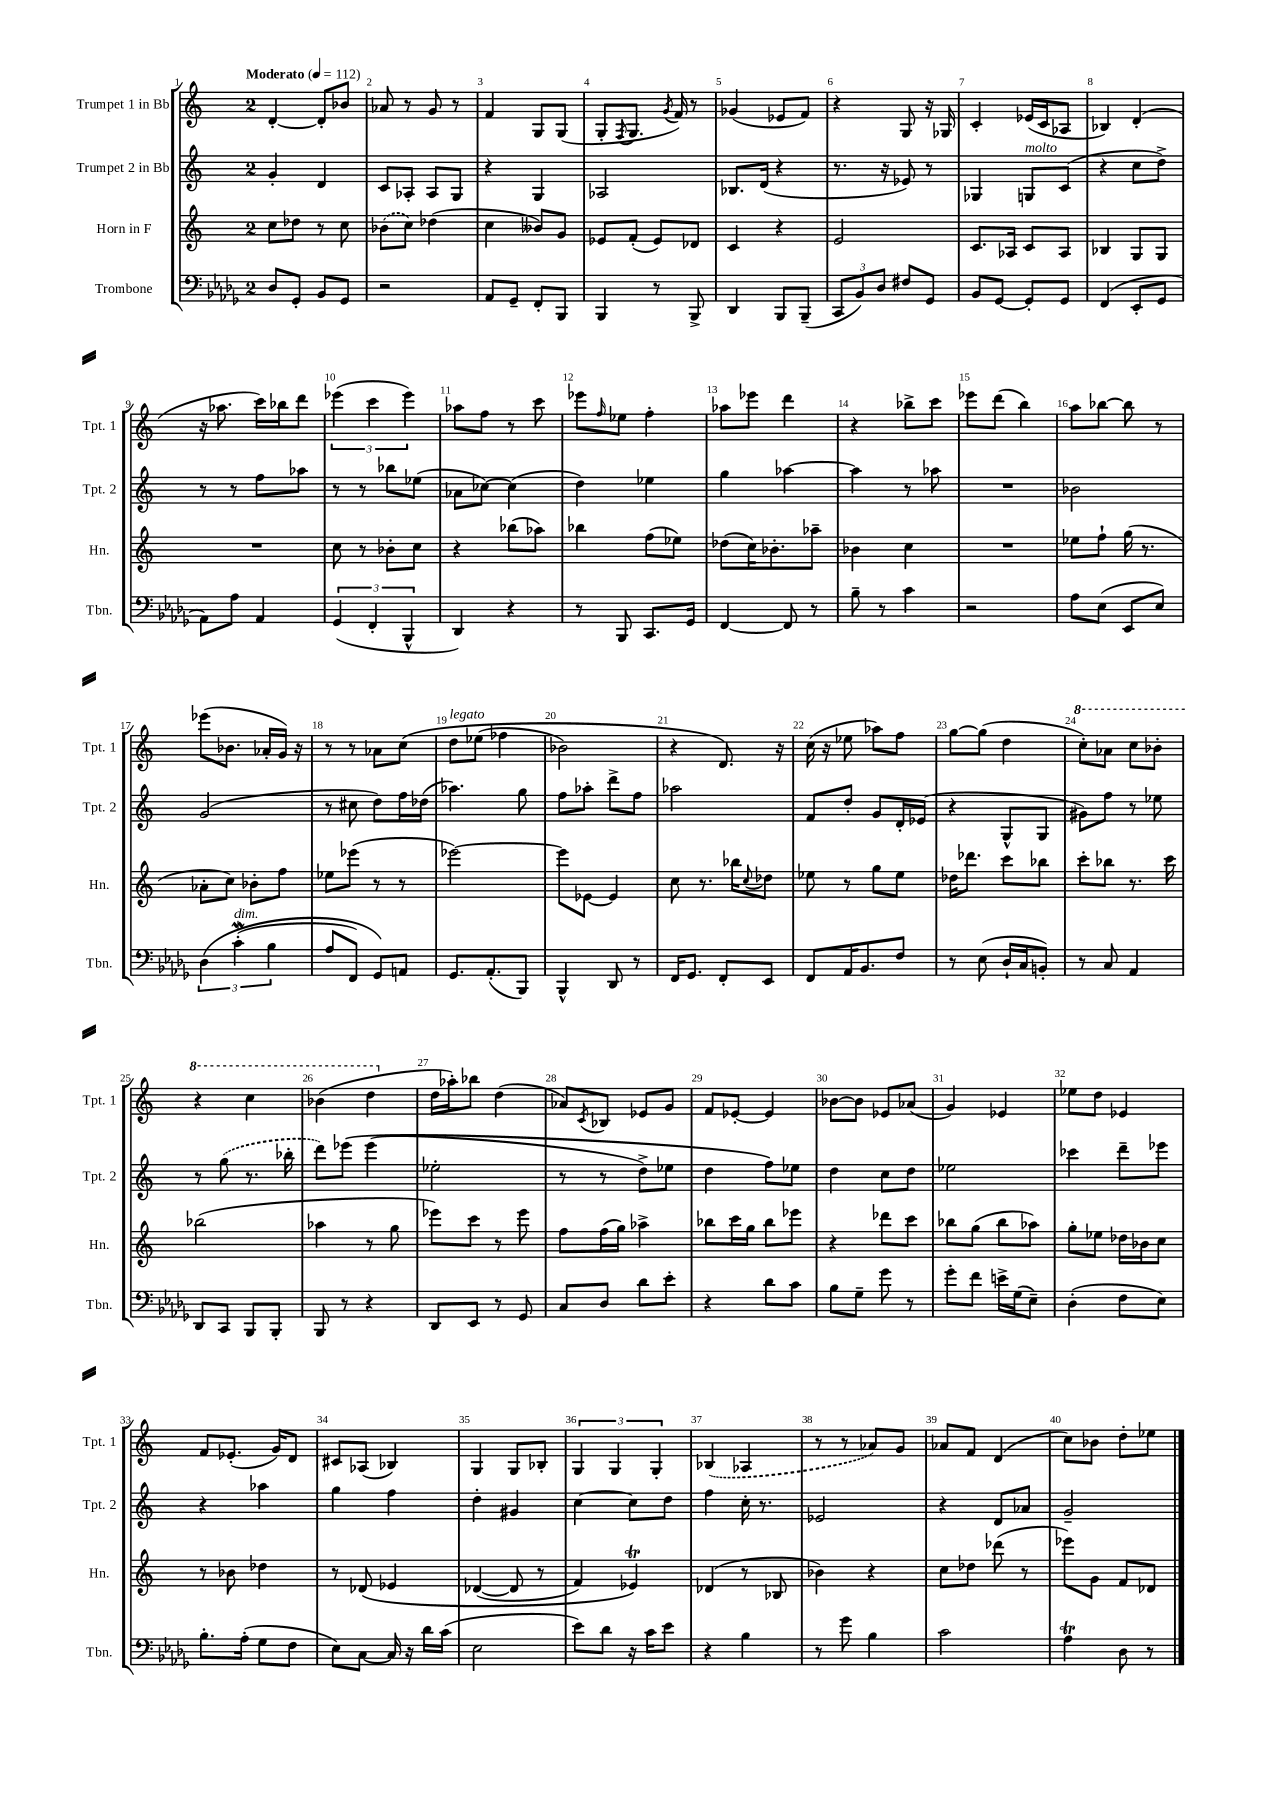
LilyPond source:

<<
\new StaffGroup <<
\new Staff = "s0" \with { instrumentName = "Trumpet 1 in Bb" shortInstrumentName = "Tpt. 1" } {
    \clef treble \key c \major \once \override Staff.TimeSignature.style = #'single-digit \time 2/4 \tempo "Moderato" 4 = 112
    d'4~-. d'8-. bes'8 |
    aes'8 r8 g'8 r8 |
    f'4 g8 g8( |
    g8-. \acciaccatura { f8 } g8. \acciaccatura { g'8 } f'16) r8 |
    ges'4( ees'8 f'8) |
    r4 g8 r16 ges16 |
    c'4-. ees'16( c'16 aes8 |
    bes4) d'4-.( |
    r16 aes''8. c'''16) bes''16 d'''8 |
    \tuplet 3/2 { ees'''4( c'''4 ees'''4) } |
    aes''8 f''8 r8 c'''8 |
    ees'''8 \grace { f''16 } ees''8 f''4-. |
    aes''8 ees'''8 d'''4 |
    r4 bes''8-> c'''8 |
    ees'''8 d'''8( b''4) |
    a''8 bes''8~ bes''8 r8 |
    ees'''8( bes'8. aes'16-. g'16) r16 |
    r8 r8 aes'8 c''8\( |
    d''8^\markup { \italic "legato" } ees''8( fes''4 |
    bes'2) |
    r4 d'8.\) r16 |
    c''16( r16 ees''8 aes''8) f''8 |
    g''8~ g''8( d''4 |
    \ottava #1 c'''8-.) aes''8 c'''8 bes''8-. |
    r4 c'''4 |
    bes''4( d'''4 \ottava #0 |
    d''16 aes''16-.) bes''8 d''4( |
    aes'8) \acciaccatura { c'8 } bes8 ees'8 g'8 |
    f'8 ees'8~-. ees'4 |
    bes'8~ bes'8 ees'8 aes'8( |
    g'4) ees'4 |
    ees''8 d''8 ees'4 |
    f'8 ees'8.-.( g'16) d'8 |
    cis'8 aes8( bes4) |
    g4 g8 bes8-. |
    \tuplet 3/2 { g4 g4 g4-. } |
    \once \slurDashed bes4( aes4 |
    r8 r8 aes'8) g'8 |
    aes'8 f'8 d'4( |
    c''8) bes'8 d''8-. ees''8 \bar "|." |
}
\new Staff = "s1" \with { instrumentName = "Trumpet 2 in Bb" shortInstrumentName = "Tpt. 2" } {
    \clef treble \key c \major \once \override Staff.TimeSignature.style = #'single-digit \time 2/4
    g'4-. d'4 |
    c'8 aes8-. aes8 g8 |
    r4 g4 |
    aes2 |
    bes8. d'16( r4 |
    r8. r16 ees'8) r8 |
    ges4 g8^\markup { \italic "molto" } c'8( |
    r4 c''8 d''8->) |
    r8 r8 f''8 aes''8 |
    r8 r8 bes''8 ees''8( |
    aes'8 ces''8~) ces''4( |
    d''4) ees''4 |
    g''4 aes''4~ |
    aes''4 r8 aes''8 |
    R2 |
    bes'2 |
    g'2( |
    r8 cis''8 d''8) f''16 des''16( |
    aes''4.) g''8 |
    f''8 aes''8-. d'''8-> f''8 |
    aes''2 |
    f'8 d''8-. g'8 d'16-. ees'16( |
    r4 g8-^ g8 |
    gis'8) f''8 r8 ees''8 |
    r8 \once \slurDashed g''8( r8. bes''16-. |
    d'''8) ees'''8\( ees'''4( |
    ees''2-. |
    r8 r8 d''8->) ees''8 |
    d''4 f''8\) ees''8 |
    d''4 c''8 d''8 |
    ees''2 |
    ces'''4 d'''8-- ees'''8 |
    r4 aes''4 |
    g''4 f''4 |
    d''4-. gis'4 |
    c''4~ c''8 d''8 |
    f''4 c''16-. r8. |
    ees'2 |
    r4 d'8 aes'8 |
    g'2-- \bar "|." |
}
\new Staff = "s2" \with { instrumentName = "Horn in F" shortInstrumentName = "Hn." } {
    \clef treble \key c \major \once \override Staff.TimeSignature.style = #'single-digit \time 2/4
    c''8 des''8 r8 c''8 |
    \once \slurDashed bes'8( c''8) des''4( |
    c''4 beses'8) g'8 |
    ees'8 f'8-.( ees'8) des'8 |
    c'4 r4 |
    e'2 |
    c'8. aes16 c'8 aes8 |
    bes4 g8 g8 |
    R2 |
    c''8 r8 bes'8-. c''8 |
    r4 bes''8( aes''8) |
    bes''4 f''8( ees''8) |
    des''8( c''16) bes'8.-. aes''8-- |
    bes'4 c''4 |
    R2 |
    ees''8 f''8-! g''16( r8. |
    aes'8-. c''8) bes'8-. f''8 |
    ees''8 ees'''8( r8 r8 |
    ees'''2~) |
    ees'''8 ees'8~ ees'4 |
    c''8 r8. bes''16 \appoggiatura { c''8 } des''8 |
    ees''8 r8 g''8 ees''8 |
    des''16 des'''8. c'''8 bes''8 |
    c'''8-. bes''8 r8. c'''16 |
    bes''2( |
    aes''4 r8 g''8 |
    ees'''8) c'''8 r8 ees'''8 |
    f''8 f''16( g''16) aes''4-> |
    bes''8 c'''16 g''16 bes''8 ees'''8 |
    r4 des'''8 c'''8 |
    bes''8 g''8( bes''8 aes''8) |
    g''8-. ees''8 des''16 bes'16 c''8 |
    r8 bes'8 des''4 |
    r8 des'8\( ees'4 |
    des'4~( des'8 r8 |
    f'4) ees'4\trill\) |
    des'4( r8 bes8 |
    bes'4) r4 |
    c''8 des''8 des'''8( r8 |
    ees'''8) g'8 f'8 des'8 \bar "|." |
}
\new Staff = "s3" \with { instrumentName = "Trombone" shortInstrumentName = "Tbn." } {
    \clef bass \key des \major \once \override Staff.TimeSignature.style = #'single-digit \time 2/4
    des8 ges,8-. bes,8 ges,8 |
    r2 |
    aes,8 ges,8-- f,8-. bes,,8 |
    bes,,4 r8 bes,,8-> |
    des,4 bes,,8 bes,,8--( |
    \tuplet 3/2 { c,8 bes,8) des8 } fis8 ges,8 |
    bes,8 ges,8~ ges,8-. ges,8 |
    f,4( ees,8-. ges,8 |
    aes,8) aes8 aes,4 |
    \tuplet 3/2 { ges,4( f,4-. bes,,4-^ } |
    des,4) r4 |
    r8 bes,,8 c,8. ges,16 |
    f,4~ f,8 r8 |
    bes8-- r8 c'4 |
    r2 |
    aes8 ees8( ees,8 ees8) |
    \tuplet 3/2 { des4\( c'4-.\mordent^\markup { \italic "dim." }( bes4 } |
    aes8 f,8) ges,8\) a,8 |
    ges,8. aes,8.-.( bes,,8) |
    bes,,4-^ des,8 r8 |
    f,16 ges,8. f,8-. ees,8 |
    f,8 aes,16 bes,8. f8 |
    r8 ees8( des16-! c16 b,8-.) |
    r8 c8 aes,4 |
    des,8 c,8 bes,,8 bes,,8-. |
    bes,,8 r8 r4 |
    des,8 ees,8 r8 ges,8 |
    c8 des8 des'8 ees'8-. |
    r4 des'8 c'8 |
    bes8 ges8-- ges'8 r8 |
    ges'8-. f'8 e'16-> ges16( ees8--) |
    des4-.( f8 ees8) |
    bes8.-. aes16-.( ges8 f8 |
    ees8) c8~ c16 r16 des'16 c'16( |
    ees2 |
    ees'8) des'8 r16 c'16 ees'8 |
    r4 bes4 |
    r8 ges'8 bes4 |
    c'2 |
    aes4\trill des8 r8 \bar "|." |
}
>>
>>
\layout { \context { \Score \override BarNumber.break-visibility = ##(#f #t #t) barNumberVisibility = #all-bar-numbers-visible } }
